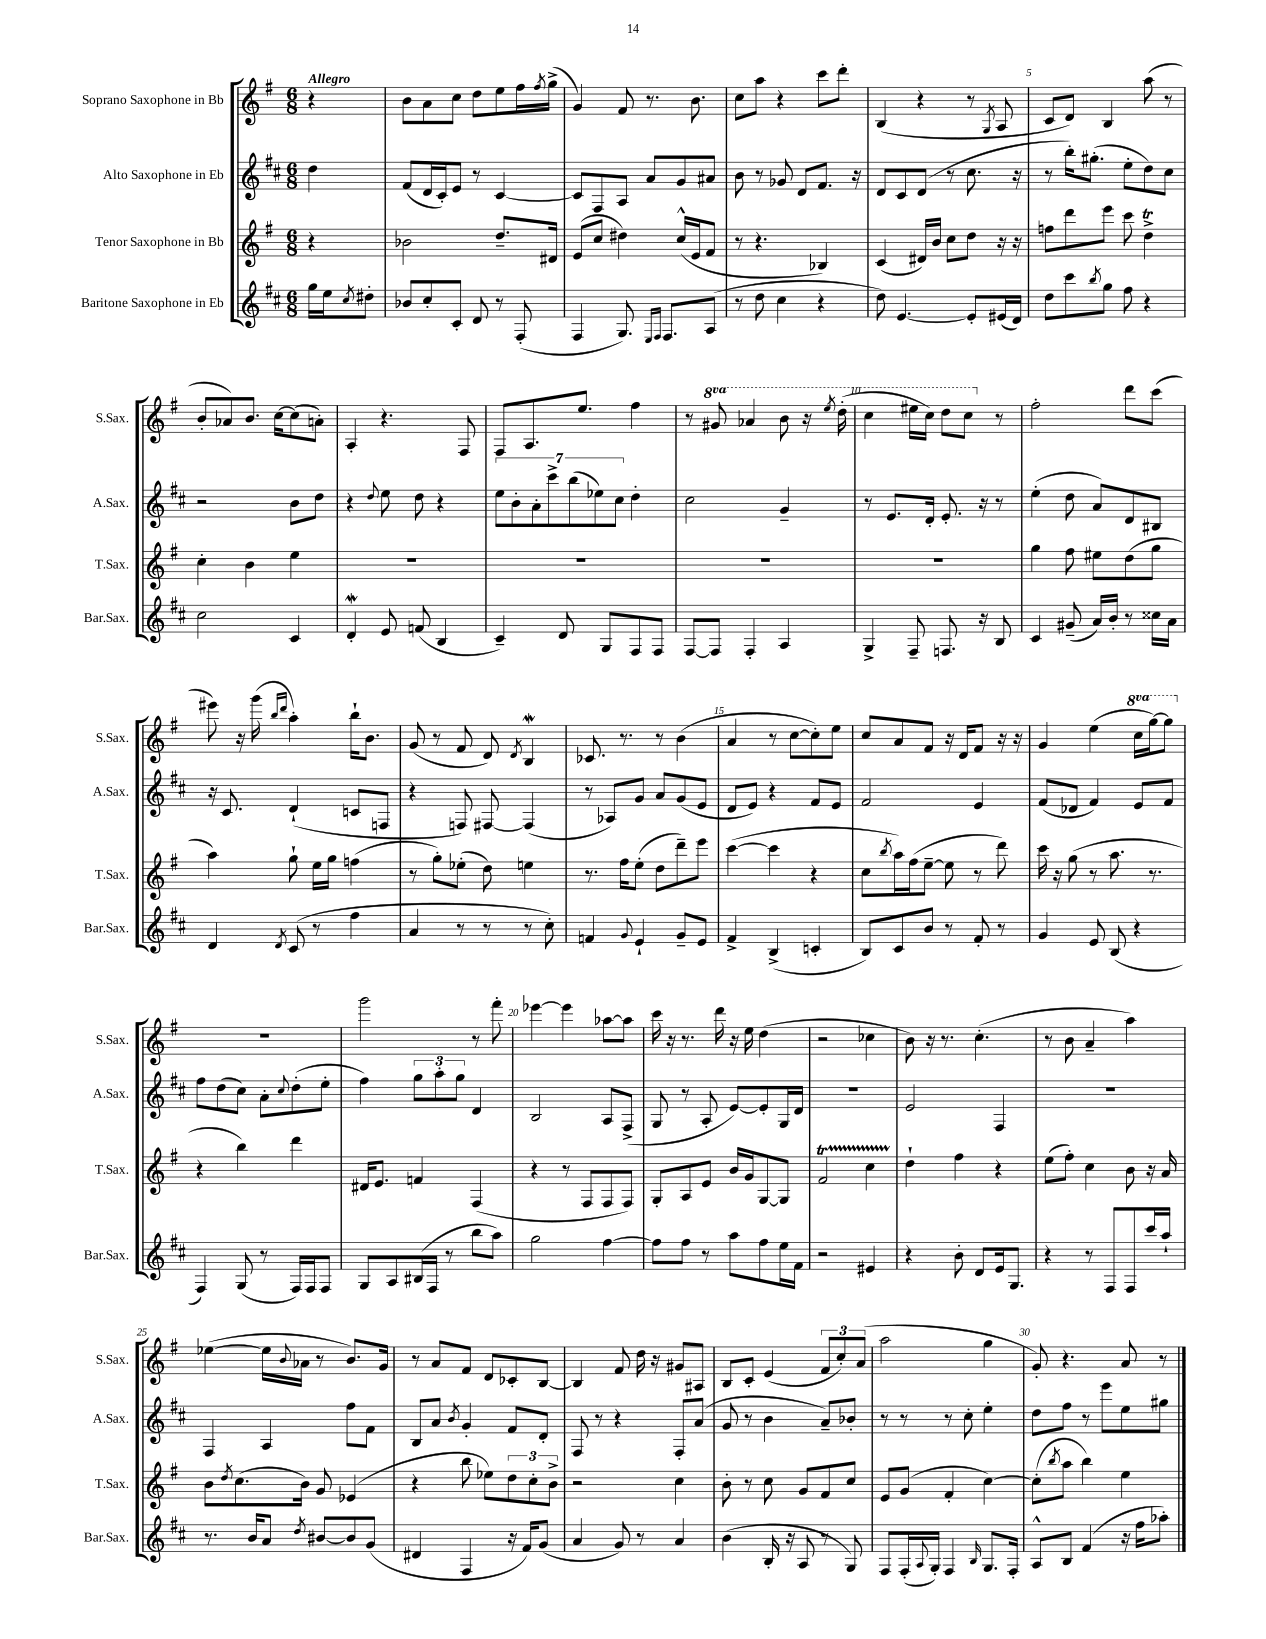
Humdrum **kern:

**kern	**kern	**kern	**kern
*staff4	*staff3	*staff2	*staff1
*clefG2	*clefG2	*clefG2	*clefG2
*k[f#c#]	*k[f#]	*k[f#c#]	*k[f#]
*M6/8	*M6/8	*M6/8	*M6/8
16gg	4r	4dd	4r
16ee	.	.	.
8qcc#	.	.	.
8dd#'	.	.	.
=	=	=	=
8b-	2b-	(8f#	8b
8cc#'	.	16d	8a
.	.	16c#')	.
8c#'	.	8e	8cc
8d	.	8r	8dd
8r	8.dd~	[4c#	8ee
(8F#'	.	.	16ff#
.	.	.	8qff#
.	16d#	.	(16gg^
=	=	=	=
4F#	(8e	8c#]	4g)
.	8cc	8F#	.
8.G)	4dd#)	8A	8f#
.	.	8a	8.r
16qqE	.	.	.
16qqF#	.	.	.
8.F#	.	.	.
.	(16cc^^	8g	.
.	16e	.	8.b
(8A	8f#	8a#	.
=	=	=	=
8r	8r	8b	8cc
8dd	4.r	8r	8aa
4cc#	.	8g-	4r
.	.	8d	.
4r	4B-)	8.f#	8ccc
.	.	.	8ddd'
.	.	16r	.
=	=	=	=
8dd)	(4c	8d	(4B
[4.e	.	8c#	.
.	16d#)	(8d	4r
.	16b	.	.
.	8cc	8r	.
8e']	8dd	8.cc#	8r
.	.	.	8qG
(16e#	16r	.	8A
16d)	16r	16r	.
=	=	=	=
8dd	8ff	8r	8c
8ccc#	8ddd	16bb')	8d)
.	.	(8.gg#'	.
8qbb	.	.	.
8gg	8eee	.	4B
8ff#	8ccc	8ee'	.
4r	4dd^	8dd)	(8aa
.	.	8cc#	8r
=	=	=	=
2cc#	4cc'	2r	8b'
.	.	.	8a-)
.	4b	.	8.b
.	.	.	[16cc
4c#	4ee	8b	(8cc]
.	.	8dd	8a')
=	=	=	=
4d'	2.r	4r	4A'
.	.	8qqdd	.
8e	.	8ee	4.r
(8f	.	8dd	.
4B	.	4r	.
.	.	.	8F#
=	=	=	=
4c#~)	2.r	14ee	8F#
.	.	14b'	.
.	.	.	8.A
.	.	14a'	.
.	.	14ccc#^	.
8d	.	.	.
.	.	(14bb	.
.	.	.	8.ee
.	.	14ee-)	.
8G	.	.	.
.	.	14cc#	.
8F#	.	4dd'	4ff#
8F#	.	.	.
=	=	=	=
[8F#	2.r	2cc#	8r
8F#]	.	.	8gg#
4F#'	.	.	4aa-
4A	.	4g~	8bb
.	.	.	16r
.	.	.	8qeee
.	.	.	(16ddd'
=	=	=	=
4G^	2.r	8r	4ccc
.	.	8.e	.
8F#~	.	.	16eee#
.	.	16d'	16ccc)
8.F	.	8.e'	8ddd
.	.	.	8ccc
16r	.	16r	.
8B	.	8r	8r
=	=	=	=
4c#	4gg	(4ee'	2ff#'
(8g#~	8ff#	8dd	.
16a)	8ee#	8a)	.
16b'	.	.	.
8r	(8dd	8d	8ddd
16cc##	8gg	8B#	(8ccc
16a	.	.	.
=	=	=	=
4d	4aa)	16r	8eee#)
.	.	8.c#	.
.	.	.	16r
.	.	.	(16ggg
.	.	.	16qqbb
8qd	.	.	16qqddd
(8c#	8gg`	(4d`	4aa')
8r	16ee	.	.
.	16gg	.	.
4ff#	(4ff	8c	16bb`
.	.	.	8.b
.	.	8F	.
=	=	=	=
4a	8r	4r	(8g
.	8gg')	.	8r
8r	(8ee-'	8F)	8f#
8r	8dd)	[8F#	8d)
.	.	.	8qd
8r	4ee	(4F#]	4B
8cc#')	.	.	.
=	=	=	=
4f	8.r	8r	8.c-
.	.	8A-)	.
.	16ff#	.	8.r
8qqg	.	.	.
4e`	(8ee'	8g	.
.	8dd	8a	8r
8g~	8ddd~)	(8g	(4b
8e	8eee	8e	.
=	=	=	=
4f#^	([4ccc	8d	4a
.	.	8e)	.
(4B^	4ccc]	4r	8r
.	.	.	[8cc
4c'	4r	8f#	8cc'])
.	.	8e	8ee
=	=	=	=
8B)	8cc	2f#	8cc
.	8qbb	.	.
8c#	16aa)	.	8a
.	(16ff#	.	.
8b	[8ee~	.	8f#
8r	8ee]	.	16r
.	.	.	16d
8f#'	8r	4e	8f#
8r	8ddd)	.	16r
.	.	.	16r
=	=	=	=
4g	16ccc	(8f#	4g
.	16r	.	.
.	(8gg	8d-	.
8e	8r	4f#)	(4ee
(8B	8.aa	.	.
4r	.	8e	16ccc
.	8.r	.	[16ggg)
.	.	8f#	8ggg]
=	=	=	=
4F#)	4r	8ff#	2.r
.	.	(8dd	.
(8G	4bb)	8cc#)	.
8r	.	8a'	.
.	.	8qqcc#	.
16F#)	4ddd	(8dd'	.
16F#	.	.	.
8F#	.	8ee'	.
=	=	=	=
8G	16d#	4ff#)	2ggg
.	8.e	.	.
8A	.	.	.
(16B#	4f	12gg	.
16F#	.	.	.
.	.	12aa'	.
8r	.	.	.
.	.	12gg	.
8bb	(4F#	4d	8r
8aa)	.	.	8fff#'
=	=	=	=
2gg	4r	2B	[4eee-
.	8r	.	4eee-]
.	8F#	.	.
[4ff#	8F#	8A	[8aa-
.	8F#)	(8F#^	8aa-]
=	=	=	=
8ff#]	8G'	8G	16ccc
.	.	.	16r
8ff#	8A	8r	8.r
8r	8e	8A'	.
.	.	.	16ddd
8aa	16b	[8e)	16r
.	16g	.	16ee
8ff#	[8G	8e']	(4dd
16ee	8G]	16G	.
16f#	.	16d	.
=	=	=	=
2r	2f#	2.r	2r
4e#	4cc	.	4cc-
=	=	=	=
4r	4dd`	2e	8b)
.	.	.	16r
.	.	.	8.r
8b'	4ff#	.	.
8d	.	.	(4.cc'
16e	4r	4F#	.
8.G	.	.	.
=	=	=	=
4r	(8ee	2.r	8r
.	8ff#')	.	8b
8r	4cc	.	4a~
8F#	.	.	.
8F#	8b	.	4aa)
16ccc#	16r	.	.
16aa`	16a	.	.
=	=	=	=
8.r	8b	4F#	([4ee-
.	8qdd	.	.
.	(8.cc	.	.
16b	.	.	.
8a	.	4A	16ee-]
.	.	.	8qqb
.	16b)	.	16a-
8qdd	.	.	.
[8b#	8g	.	8r
8b#]	(4e-	8ff#	8.b)
(8g	.	8f#	.
.	.	.	16g
=	=	=	=
4d#	4r	8B	8r
.	.	8a	8a
.	.	8qb	.
4F#	8bb	4g'	8f#
.	8ee-)	.	8d
16r	12dd	8f#	8c-'
16f#)	.	.	.
.	12cc'	.	.
(8g	.	8d'	[8B
.	12b^	.	.
=	=	=	=
4a	2r	8F#	4B]
.	.	8r	.
8g)	.	4r	8f#
8r	.	.	16dd
.	.	.	16r
4a	4cc	8F#'	8g#
.	.	(8a	8A#
=	=	=	=
(4b	8b'	8g	8B
.	8r	8r	8c'
16B'	8cc	4b	(4e
16r	.	.	.
8A	8g	.	.
8r	8f#	8a~)	12f#
.	.	.	12cc')
8G)	8cc	8b-'	.
.	.	.	(12a
=	=	=	=
8F#	8e	8r	2aa
(16F#'	(8g	8r	.
8qqA	.	.	.
16G')	.	.	.
4F#	4f#'	8r	.
.	.	8cc#'	.
16qqB	.	.	.
8.G	[4cc)	4ee'	4gg
16F#'	.	.	.
=	=	=	=
8A^^	(8cc']	8dd	8g')
.	8qbb	.	.
8B	8aa	8ff#	4.r
(4f#	4bb)	8r	.
.	.	8eee	.
16r	4ee	8ee	8a
16ff#	.	.	.
8aa-')	.	8gg#	8r
==	==	==	==
*-	*-	*-	*-
